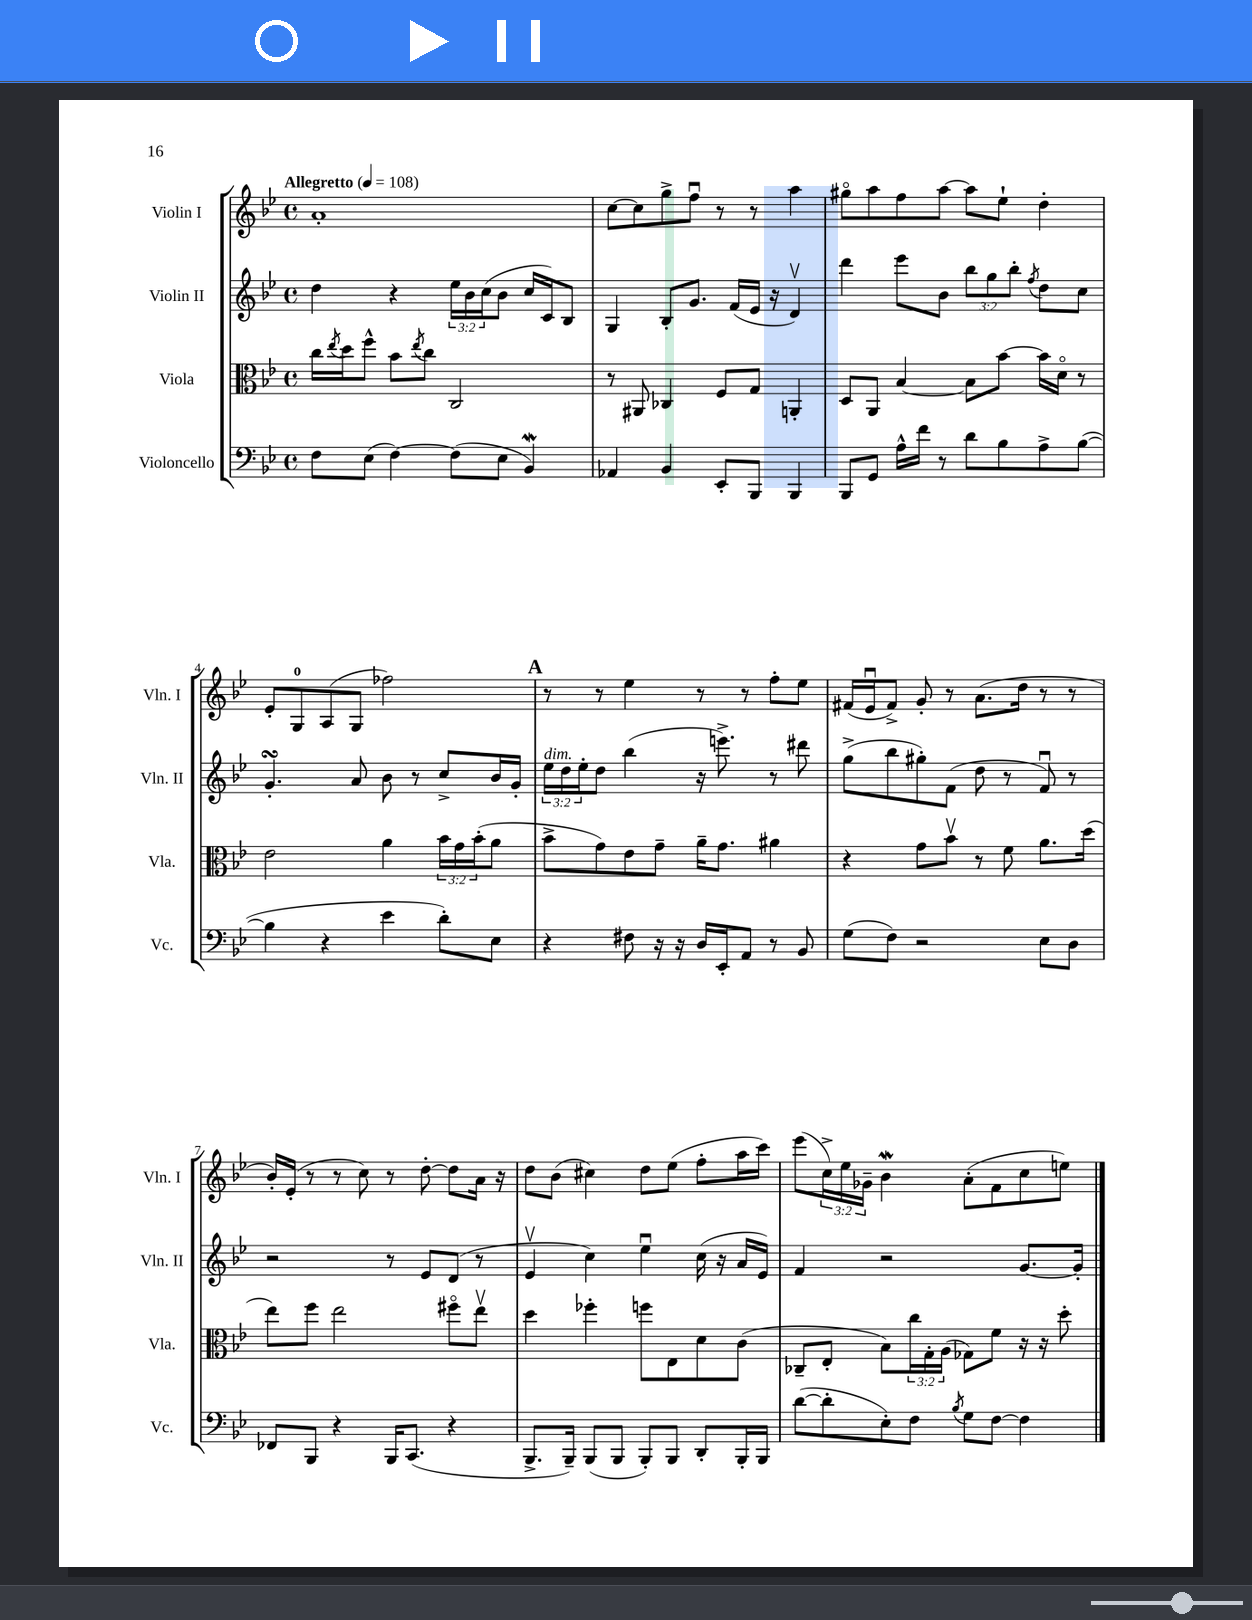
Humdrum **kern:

**kern	**kern	**kern	**kern
*part4	*part3	*part2	*part1
*staff4	*staff3	*staff2	*staff1
*I"Violoncello	*I"Viola	*I"Violin II	*I"Violin I
*I'Vc.	*I'Vla.	*I'Vln. II	*I'Vln. I
*clefF4	*clefC3	*clefG2	*clefG2
*k[b-e-]	*k[b-e-]	*k[b-e-]	*k[b-e-]
*M4/4	*M4/4	*M4/4	*M4/4
*met(c)	*met(c)	*met(c)	*met(c)
*MM108	*MM108	*MM108	*MM108
=1	=1	=1	=1
!	!	!	!LO:TX:a:B:t=Allegretto
8F\L	16cc\LL	4dd\	1a'
.	8qee-/	.	.
.	16dd\J	.	.
(8E-\J	8ff^^\J	.	.
[4F\)	8b-\L	4r	.
.	8qee-/	.	.
.	8cc\J	.	.
(8F\L]	2C/	24ee-\LL	.
.	.	24b-\	.
.	.	(24cc\J	.
8E-\J	.	8b-\J	.
4BB-w/)	.	16cc/LL	.
.	.	16c/J)	.
.	.	8B-/J	.
=2	=2	=2	=2
4AA-X/	8r	4G/	[8cc\L
.	8AA#X/	.	8cc\]
4BB-/	4C-X/	8B-'/L	8gg^\
.	.	8.g/J	8ffu\J
8EE-'/L	8F/L	.	8r
.	.	(16f/LL	.
8BBB-/J	8G/J	16e-/JJ	8r
.	.	16r	.
4BBB-/	4AAn'/	4dv/)	4aa\
=3	=3	=3	=3
8BBB-/L	8D/L	4ddd\	8gg#X\L
8GG/J	8AA/J	.	8aa\
16A^^\LL	[4B-/	8eee-\L	8ff\
16f\JJ	.	.	.
8r	.	8b-\J	[8aa\J
8d\L	8B-\L]	12bb-\L	8aa\L]
.	.	12gg\	.
8B-\	[8b-\J	.	8ee-`\J
.	.	12bb-'\J	.
.	.	8qff/	.
8A^\	16b-\LL]	8dd\L	4dd'\
.	16d\JJ	.	.
([8B-\J	8r	8cc\J	.
!!LO:LB:g=z
=4	=4	=4	=4
4B-\]	2e-\	4.gsSSS'/	8e-'/L
.	.	.	8G/
4r	.	.	(8A/
.	.	8a/	8G/J
4e-\	4a\	8b-\	2ff-X\)
.	.	8r	.
8d'\L)	24b-\LL	8cc^/L	.
.	24g\	.	.
.	(24b-'\J	.	.
8E-\J	8a\J	16b-/L	.
.	.	16g'/JJ	.
!!LO:REH:place=s1:t=A
=5	=5	=5	=5
!	!	!LO:TX:a:i:t=dim.	!
4r	8b-^\L	24ee-\LL	8r
.	.	24dd\	.
.	.	24ee-'\J	.
.	8g\)	8dd\J	8r
8F#X\	8e-\	(4bb-\	4ee-\
16r	8g~\J	.	.
16r	.	.	.
16D/LL	16a~\KL	16r	8r
16EE-'/J	8.g\J	8.eeen^\)	.
8AA/J	.	.	8r
8r	4a#X\	8r	8ff'\L
8BB-/	.	8ddd#X\	8ee-\J
=6	=6	=6	=6
(8G\L	4r	(8gg^\L	(16f#X/LL
.	.	.	16e-u/J
8F\J)	.	8bb-\	8f#^/J)
2r	8g\L	8gg#X'\)	8g'/
.	8b-v\J	(8f\J	8r
.	8r	8dd\	(8.a\L
.	8f\	8r	.
.	.	.	16dd\Jk
8E-\L	8.a\L	8fu/)	8r
8D\J	.	8r	8r
.	(16dd\Jk	.	.
!!LO:LB:g=z
=7	=7	=7	=7
8FF-X/L	8ee-\L)	2r	16b-'/LL)
.	.	.	(16e-'/JJ
8BBB-/J	8ff\J	.	8r
4r	2ee-\	.	8r
.	.	.	8cc\)
16BBB-/KL	.	8r	8r
(8.CC/J	.	.	.
.	.	8e-/L	[8dd'\
4r	8ff#X\L	(8d/J	8dd\L]
.	8ee-v\J	8r	16a\Jk
.	.	.	16r
=8	=8	=8	=8
8.BBB-^/L	4dd\	4e-v/	8dd\L
.	.	.	(8b-\J
16BBB-~/Jk)	.	.	.
(8BBB-/L	4ff-X'\	4cc\)	4cc#X\)
8BBB-/J	.	.	.
8BBB-'/L)	8ffn\L	4ee-u\	8dd\L
8BBB-/J	8E-\	.	(8ee-\J
8DD'/L	8d\	(16cc\	8ff'\L
.	.	16r	.
16BBB-'/L	(8c\J	16a/LL	16aa\L
16BBB-/JJ	.	16e-/JJ)	16ccc\JJ)
=9	=9	=9	=9
([8d\L	8C-X~/L	4f/	(8eee-\L
8d'\]	8E-'/J	.	24cc^\L)
.	.	.	24ee-\
.	.	.	24g-X~\JJ
8E-'\)	8B-\L)	2r	4b-w\
8F\J	24cc\L	.	.
.	24G'\	.	.
.	(24A\JJ	.	.
8qB-/	.	.	.
8G\L	8G-X\L)	.	(8a'\L
[8F\J	8f\J	.	8f\
4F\]	16r	[8.g/L	8cc\
.	16r	.	.
.	8dd'\	.	8een\J)
.	.	16g'/Jk]	.
==	==	==	==
*-	*-	*-	*-
